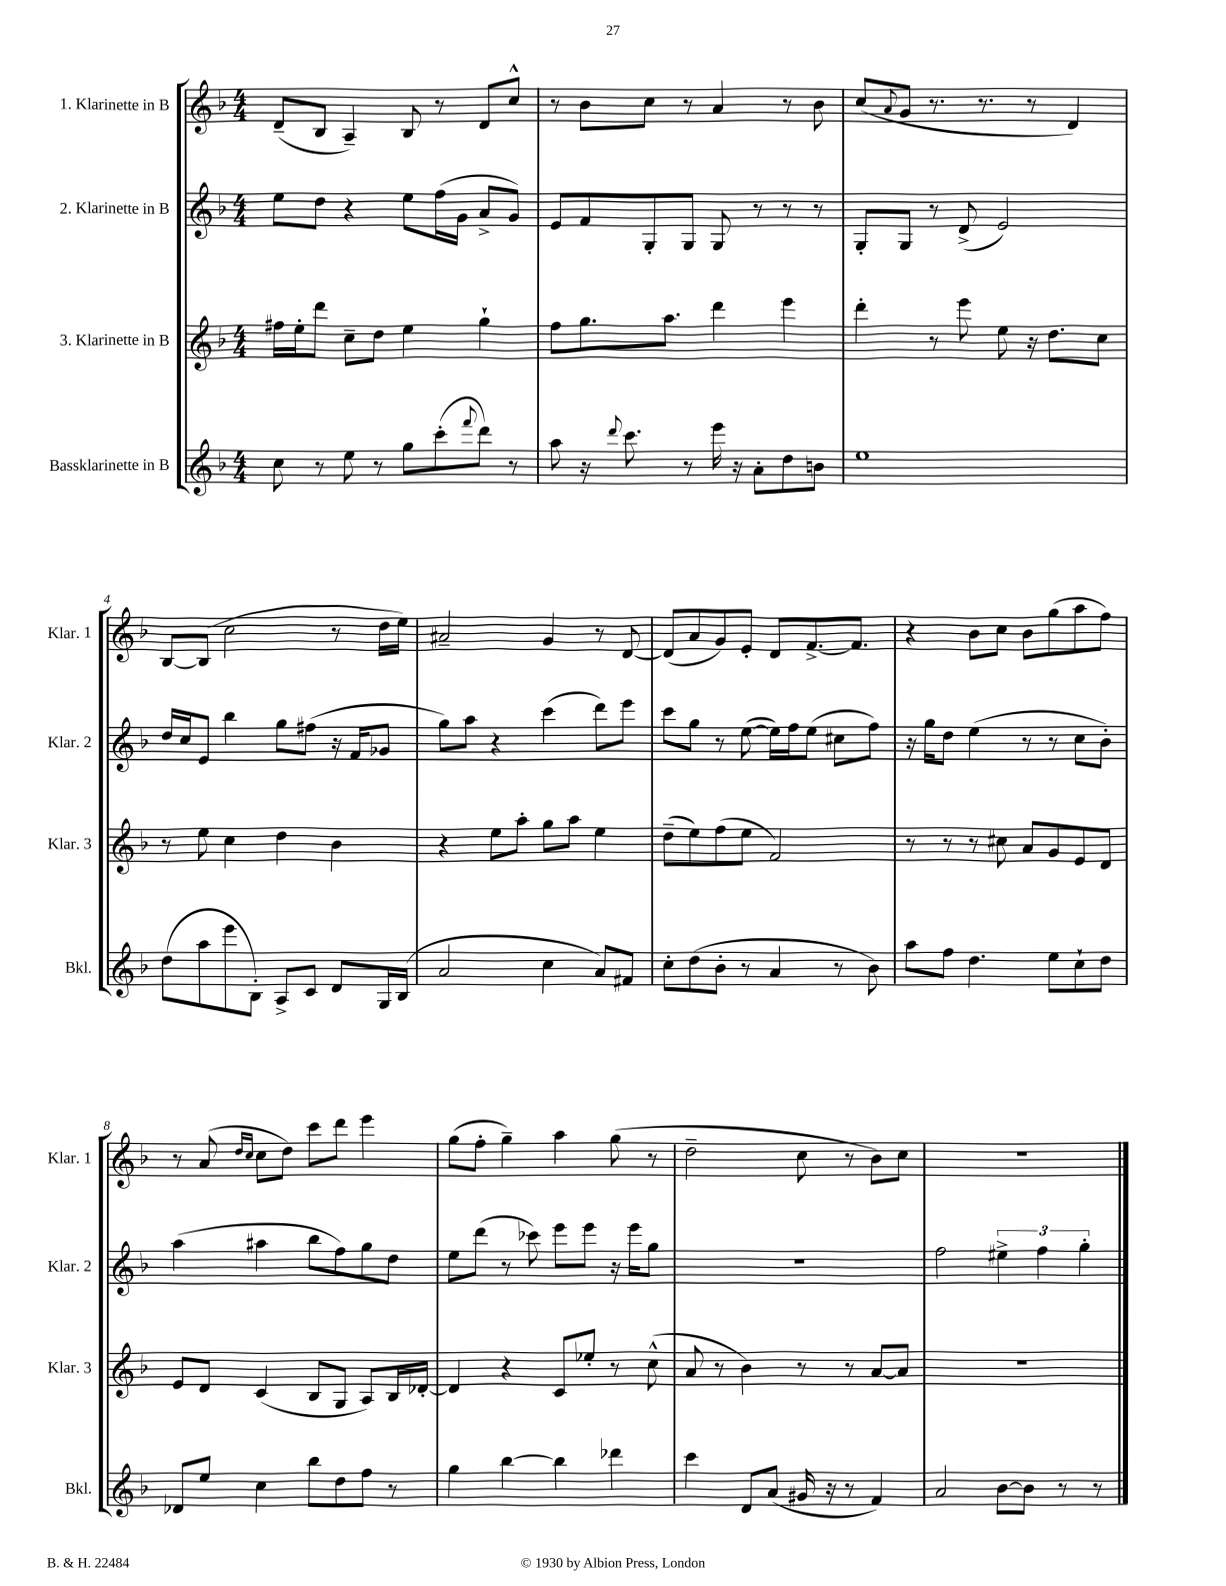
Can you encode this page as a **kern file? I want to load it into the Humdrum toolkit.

**kern	**kern	**kern	**kern
*staff4	*staff3	*staff2	*staff1
*clefG2	*clefG2	*clefG2	*clefG2
*k[b-]	*k[b-]	*k[b-]	*k[b-]
*M4/4	*M4/4	*M4/4	*M4/4
8cc	16ff#	8ee	(8d~
.	16ee'	.	.
8r	8ddd	8dd	8B-
8ee	8cc~	4r	4A~)
8r	8dd	.	.
8gg	4ee	8ee	8B-
(8ccc'	.	(16ff	8r
.	.	16g	.
8qqfff	.	.	.
8ddd)	4gg`	8a^	8d
8r	.	8g)	8cc^^
=	=	=	=
8aa	8ff	8e	8r
16r	8.gg	8f	8b-
8qqddd	.	.	.
8.ccc	.	.	.
.	.	8G'	8cc
.	8.aa	.	.
8r	.	8G	8r
16eee	4ddd	8G	4a
16r	.	.	.
8a'	.	8r	.
8dd	4eee	8r	8r
8b	.	8r	8b-
=	=	=	=
1ee	4ddd'	8G'	(8cc
.	.	.	8qqa
.	.	8G	8g
.	8r	8r	8.r
.	8eee	(8d^	.
.	.	.	8.r
.	8ee	2e)	.
.	16r	.	8r
.	8.dd	.	.
.	.	.	4d)
.	8cc	.	.
=	=	=	=
(8dd	8r	16dd	[8B-
.	.	16cc	.
8aa	8ee	8e	(8B-]
8eee	4cc	4bb-	2cc
8B-')	.	.	.
8A^	4dd	8gg	.
8c	.	(8ff#	.
8d	4b-	16r	8r
.	.	16f	.
16G	.	8g-	16dd
(16B-	.	.	16ee)
=	=	=	=
2a	4r	8gg)	2a#~
.	.	8aa	.
.	8ee	4r	.
.	8aa'	.	.
4cc	8gg	(4ccc	4g
.	8aa	.	.
8a)	4ee	8ddd)	8r
8f#	.	8eee	[8d
=	=	=	=
8cc'	(8dd~	8ccc	(8d]
(8dd	8ee)	8gg	8a
8b-'	(8ff	8r	8g)
8r	8ee	([8ee	8e'
4a	2f)	16ee])	8d
.	.	16ff	.
.	.	(8ee	[8.f^
8r	.	8cc#	.
.	.	.	8.f]
8b-)	.	8ff)	.
=	=	=	=
8aa	8r	16r	4r
.	.	16gg	.
8ff	8r	8dd	.
4.dd	8r	(4ee	8b-
.	8cc#	.	8cc
.	8a	8r	8b-
8ee	8g	8r	(8gg
8cc`	8e	8cc	8aa
8dd	8d	8b-')	8ff)
=	=	=	=
8d-	8e	(4aa	8r
8ee	8d	.	(8a
.	.	.	16qqdd
.	.	.	16qqcc
4cc	(4c	4aa#	8cc
.	.	.	8dd)
8bb-	8B-	8bb-	8ccc
8dd	8G	8ff)	8ddd
8ff	8A)	8gg	4eee
8r	16B-	8dd	.
.	[16d-'	.	.
=	=	=	=
4gg	4d-]	8ee	(8gg
.	.	(8ddd	8ff'
[4bb-	4r	8r	4gg~)
.	.	8ccc-)	.
4bb-]	8c	8eee	4aa
.	8ee-'	8eee	.
4ddd-	8r	16r	(8gg
.	.	16eee	.
.	(8cc^^	8gg	8r
=	=	=	=
4ccc	8a	1r	2dd~
.	8r	.	.
8d	4b-)	.	.
(8a	.	.	.
16g#	8r	.	8cc
16r	.	.	.
8r	8r	.	8r
4f)	[8a	.	8b-)
.	8a]	.	8cc
=	=	=	=
2a	1r	2ff	1r
[8b-	.	6ee#^	.
8b-]	.	.	.
.	.	6ff	.
8r	.	.	.
.	.	6gg'	.
8r	.	.	.
==	==	==	==
*-	*-	*-	*-
